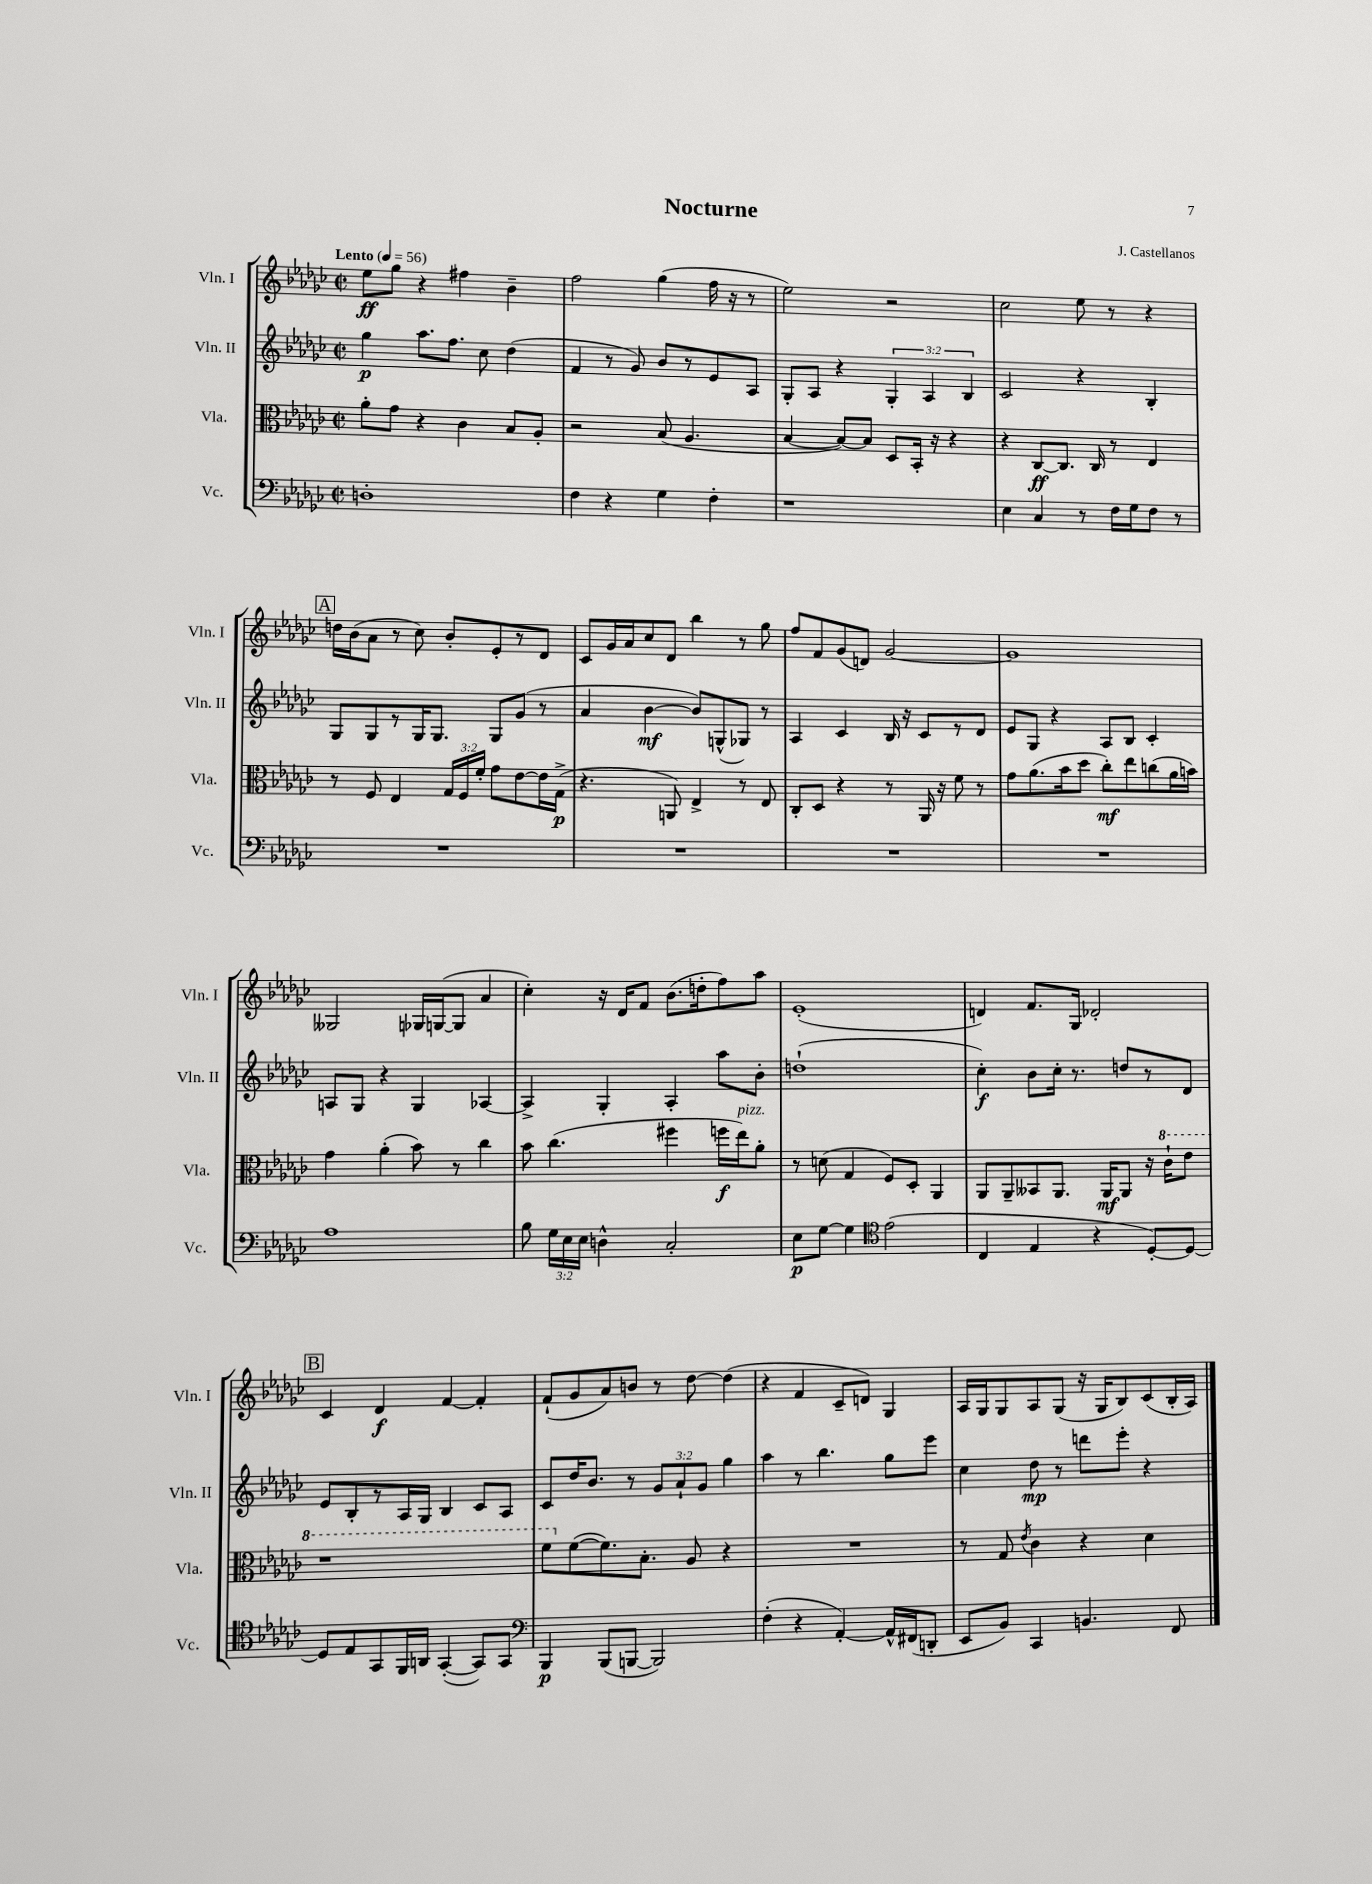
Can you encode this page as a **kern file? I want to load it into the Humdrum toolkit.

**kern	**dynam	**kern	**dynam	**kern	**dynam	**kern	**dynam
*part4	*part4	*part3	*part3	*part2	*part2	*part1	*part1
*staff4	*staff4	*staff3	*staff3	*staff2	*staff2	*staff1	*staff1
*I"Vc.	*	*I"Vla.	*	*I"Vln. II	*	*I"Vln. I	*
*I'Vc.	*	*I'Vla.	*	*I'Vln. II	*	*I'Vln. I	*
*clefF4	*	*clefC3	*	*clefG2	*	*clefG2	*
*k[b-e-a-d-g-c-]	*	*k[b-e-a-d-g-c-]	*	*k[b-e-a-d-g-c-]	*	*k[b-e-a-d-g-c-]	*
*M2/2	*	*M2/2	*	*M2/2	*	*M2/2	*
*met(c|)	*	*met(c|)	*	*met(c|)	*	*met(c|)	*
*MM56	*	*MM56	*	*MM56	*	*MM56	*
=1	=1	=1	=1	=1	=1	=1	=1
!	!	!	!	!	!	!LO:TX:a:B:t=Lento	!
1Dn'	.	8a-'\L	.	4gg-\	p	8ee-\L	ff
.	.	8g-\J	.	.	.	8gg-\J	.
.	.	4r	.	8.aa-\L	.	4r	.
.	.	.	.	8.ff\J	.	.	.
.	.	4c-\	.	.	.	4ff#X\	.
.	.	.	.	8cc-\	.	.	.
.	.	8B-/L	.	(4dd-\	.	4b-~\	.
.	.	8A-'/J	.	.	.	.	.
=2	=2	=2	=2	=2	=2	=2	=2
4F\	.	2r	.	4f/	.	2ff\	.
4r	.	.	.	8r	.	.	.
.	.	.	.	8g-/)	.	.	.
4G-\	.	(8B-/	.	8b-/L	.	(4gg-\	.
.	.	4.A-/	.	8r	.	.	.
4F'\	.	.	.	8e-/	.	16ff\	.
.	.	.	.	.	.	16r	.
.	.	.	.	8A-/J	.	8r	.
=3	=3	=3	=3	=3	=3	=3	=3
1r	.	[4B-/	.	8G-'/L	.	2ee-\)	.
.	.	.	.	8A-/J	.	.	.
.	.	8B-/L_)	.	4r	.	.	.
.	.	8B-/J]	.	.	.	.	.
.	.	8D-/L	.	6G-'/	.	2r	.
.	.	16BB-'/Jk	.	.	.	.	.
.	.	.	.	6A-/	.	.	.
.	.	16r	.	.	.	.	.
.	.	4r	.	.	.	.	.
.	.	.	.	6B-/	.	.	.
=4	=4	=4	=4	=4	=4	=4	=4
4E-\	.	4r	.	2c-/	.	2cc-\	.
4C-/	.	[8C-/L	ff	.	.	.	.
.	.	8.C-/J]	.	.	.	.	.
8r	.	.	.	4r	.	8ee-\	.
.	.	16C-/	.	.	.	.	.
16F\LL	.	8r	.	.	.	8r	.
16G-\J	.	.	.	.	.	.	.
8F\J	.	4E-/	.	4B-'/	.	4r	.
8r	.	.	.	.	.	.	.
!!LO:LB:g=z
!!LO:REH:place=s1:t=A
=5	=5	=5	=5	=5	=5	=5	=5
1r	.	8r	.	8G-/L	.	16ddn\LL	.
.	.	.	.	.	.	(16b-\J	.
.	.	8F/	.	8G-/	.	8a-\J	.
.	.	4E-/	.	8r	.	8r	.
.	.	.	.	16G-/K	.	8cc-\)	.
.	.	.	.	8.G-/J	.	.	.
.	.	24G-/LL	.	.	.	8b-'/L	.
.	.	24F/	.	.	.	.	.
.	.	24f'/JJ	.	.	.	.	.
.	.	8g-\L	.	8G-/L	.	8e-'/	.
.	.	[8e-\	.	(8g-/J	.	8r	.
.	.	16e-\L]	.	8r	.	8d-/J	.
.	.	(16G-^\JJ	p	.	.	.	.
=6	=6	=6	=6	=6	=6	=6	=6
1r	.	4.r	.	4a-/	.	8c-/L	.
.	.	.	.	.	.	16g-/L	.
.	.	.	.	.	.	16a-/J	.
.	.	.	.	[4b-\	mf	8cc-/	.
.	.	8AAn/)	.	.	.	8d-/J	.
.	.	4E-^/	.	8b-/L])	.	4bb-\	.
.	.	.	.	(8Gn^^/	.	.	.
.	.	8r	.	8G-X/J)	.	8r	.
.	.	8E-/	.	8r	.	8gg-\	.
=7	=7	=7	=7	=7	=7	=7	=7
1r	.	8C-'/L	.	4A-/	.	8ff/L	.
.	.	8D-/J	.	.	.	8f/	.
.	.	4r	.	4c-/	.	(8g-/	.
.	.	.	.	.	.	8dn/J)	.
.	.	8r	.	16B-/	.	[2g-/	.
.	.	.	.	16r	.	.	.
.	.	16AA-/	.	8c-/L	.	.	.
.	.	16r	.	.	.	.	.
.	.	8f\	.	8r	.	.	.
.	.	8r	.	8d-/J	.	.	.
=8	=8	=8	=8	=8	=8	=8	=8
1r	.	8g-\L	.	8e-/L	.	1g-]	.
.	.	(8.a-\	.	8G-/J	.	.	.
.	.	.	.	4r	.	.	.
.	.	16b-\k	.	.	.	.	.
.	.	8dd-\J	.	.	.	.	.
.	.	8cc-'\L)	mf	8A-/L	.	.	.
.	.	8ee-\	.	8B-/J	.	.	.
.	.	(8ccn\	.	4c-'/	.	.	.
.	.	16a-\L	.	.	.	.	.
.	.	16bn\JJ)	.	.	.	.	.
!!LO:LB:g=z
=9	=9	=9	=9	=9	=9	=9	=9
1A-	.	4g-\	.	8An/L	.	2G--X/	.
.	.	.	.	8G-/J	.	.	.
.	.	(4a-'\	.	4r	.	.	.
.	.	8b-\)	.	4G-/	.	16G-X/LL	.
.	.	.	.	.	.	([16Gn/J	.
.	.	8r	.	.	.	8G/J]	.
.	.	4cc-\	.	[4A-X/	.	4a-/	.
=10	=10	=10	=10	=10	=10	=10	=10
8B-\	.	8b-\	.	4A-^/]	.	4cc-'\)	.
24G-\LL	.	(4.cc-\	.	.	.	.	.
24E-\	.	.	.	.	.	.	.
24E-\JJ	.	.	.	.	.	.	.
4Dn^^\	.	.	.	4G-'/	.	16r	.
.	.	.	.	.	.	16d-/KL	.
.	.	.	.	.	.	8f/J	.
2C-'/	.	4ff#X\	.	4A-'/	.	(8.b-\L	.
.	.	.	.	.	.	16ddn'\k	.
.	.	16ffn\LL	f	8aa-\L	.	8ff\)	.
!	!	!LO:TX:a:i:t=pizz.	!	!	!	!	!
.	.	16ee-\J)	.	.	.	.	.
.	.	8a-'\J	.	8b-'\J	.	8aa-\J	.
=11	=11	=11	=11	=11	=11	=11	=11
8E-\L	p	8r	.	(1ddn`	.	(1e-'	.
[8G-\J	.	(8dn\	.	.	.	.	.
4G-\]	.	4G-/	.	.	.	.	.
*clefC4	*	*	*	*	*	*	*
(2e-\	.	8F/L)	.	.	.	.	.
.	.	8D-'/J	.	.	.	.	.
.	.	4AA-/	.	.	.	.	.
=12	=12	=12	=12	=12	=12	=12	=12
4C-/	.	8AA-/L	.	4cc-'\)	f	4dn/)	.
.	.	8AA-~/	.	.	.	.	.
4E-/	.	8BB--X/	.	8b-\L	.	8.f/L	.
.	.	8.AA-/J	.	16cc-'\Jk	.	.	.
.	.	.	.	8.r	.	16G-/Jk	.
4r	.	.	.	.	.	2d-X'/	.
.	.	16AA-/KL	mf	.	.	.	.
.	.	8AA-/J	.	8ddn/L	.	.	.
[8D-'/L)	.	16r	.	8r	.	.	.
*	*	*8va	*	*	*	*	*
.	.	16cc-`\KL	.	.	.	.	.
8D-/J_	.	8ee-\J	.	8d-/J	.	.	.
!!LO:LB:g=z
!!LO:REH:place=s1:t=B
=13	=13	=13	=13	=13	=13	=13	=13
8D-/L]	.	1r	.	8e-/L	.	4c-/	.
8E-/	.	.	.	8B-'/	.	.	.
8GG-/	.	.	.	8r	.	4d-/	f
16FF/L	.	.	.	16A-/L	.	.	.
16AAn/JJ	.	.	.	16G-/JJ	.	.	.
([4GG-'/	.	.	.	4B-/	.	[4f/	.
8GG-/L])	.	.	.	8c-/L	.	4f'/]	.
8GG-/J	.	.	.	8A-/J	.	.	.
=14	=14	=14	=14	=14	=14	=14	=14
*clefF4	*	*	*	*	*	*	*
4BBB-/	p	8ff\L	.	8c-/L	.	(8f`/L	.
*	*	*X8va	*	*	*	*	*
.	.	([8f\	.	16dd-/K	.	8g-/	.
.	.	.	.	8.b-/J	.	.	.
(8BBB-/L	.	8.f\])	.	.	.	8a-/)	.
[8BBBn/J	.	.	.	8r	.	8bn/J	.
.	.	8.B-'\J	.	.	.	.	.
2BBB/])	.	.	.	12g-/L	.	8r	.
.	.	.	.	12a-`/	.	.	.
.	.	8A-/	.	.	.	[8dd-\	.
.	.	.	.	12g-/J	.	.	.
.	.	4r	.	4gg-\	.	(4dd-\]	.
=15	=15	=15	=15	=15	=15	=15	=15
(4F'\	.	1r	.	4aa-\	.	4r	.
4r	.	.	.	8r	.	4f/	.
.	.	.	.	4.bb-\	.	.	.
[4AA-'/)	.	.	.	.	.	8c-~/L	.
.	.	.	.	.	.	8dn/J)	.
16AA-^^/LL]	.	.	.	8gg-\L	.	4G-/	.
(16FF#X/J	.	.	.	.	.	.	.
8DDn'/J	.	.	.	8eee-\J	.	.	.
=16	=16	=16	=16	=16	=16	=16	=16
8EE-/L	.	8r	.	4cc-\	.	16A-/LL	.
.	.	.	.	.	.	16G-/J	.
8BB-/J)	.	8G-/	.	.	.	8G-/	.
.	.	8qe-/	.	.	.	.	.
4CC-/	.	4c-\	.	8dd-\	mp	8A-/	.
.	.	.	.	8r	.	(8G-/J	.
4.BBn/	.	4r	.	8dddn\L	.	16r	.
.	.	.	.	.	.	16G-/KL	.
.	.	.	.	8eee-'\J	.	8B-/)	.
.	.	4d-\	.	4r	.	(8c-/	.
8FF/	.	.	.	.	.	16B-'/L	.
.	.	.	.	.	.	16A-/JJ)	.
==	==	==	==	==	==	==	==
*-	*-	*-	*-	*-	*-	*-	*-
